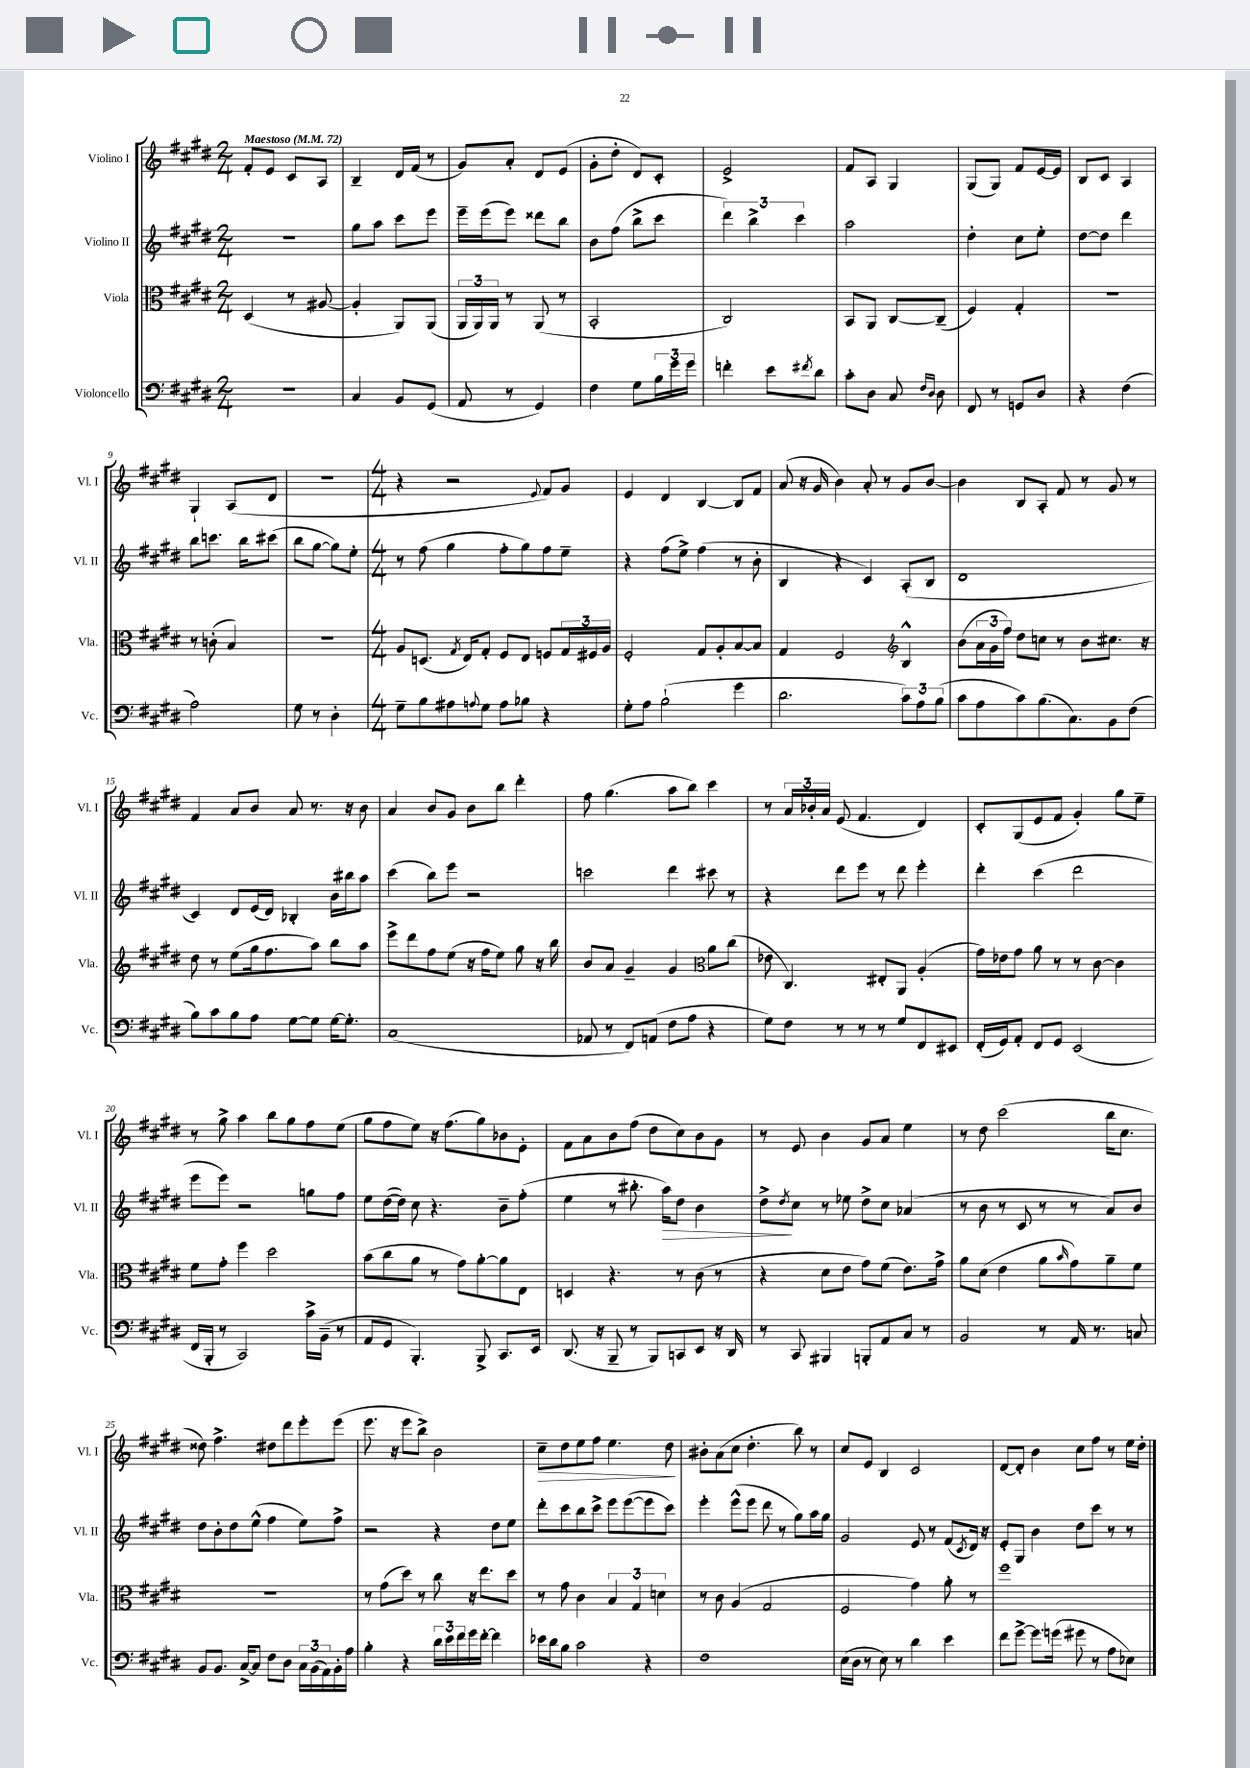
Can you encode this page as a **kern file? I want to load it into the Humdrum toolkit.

**kern	**kern	**kern	**kern
*staff4	*staff3	*staff2	*staff1
*clefF4	*clefC3	*clefG2	*clefG2
*k[f#c#g#d#]	*k[f#c#g#d#]	*k[f#c#g#d#]	*k[f#c#g#d#]
*M2/4	*M2/4	*M2/4	*M2/4
*MM72	*MM72	*MM72	*MM72
2r	(4D#	2r	8f#'
.	.	.	8e
.	8r	.	8c#
.	[8A#	.	8A
=	=	=	=
4C#	4A#']	8gg#	4B~
.	.	8aa	.
8BB	8AA)	8ccc#	16d#
.	.	.	(16f#
(8GG#	(8AA	8eee	8r
=	=	=	=
8AA	24AA	16eee~	8g#)
.	24AA)	.	.
.	.	(16eee	.
.	24AA	.	.
8r	8r	8eee)	8a'
4GG#)	(8AA	8ddd##	8d#
.	8r	8bb	(8e
=	=	=	=
4F#	2BB'	8b	8g#'
.	.	(8ff#	8dd#'
8G#	.	8bb^	8d#)
24B	.	8ccc#	8c#'
24g#	.	.	.
24g#	.	.	.
=	=	=	=
4f'	2C#)	6ddd#)	2e^
.	.	6bb^	.
8e	.	.	.
.	.	6ccc#	.
8qf#	.	.	.
8d#	.	.	.
=	=	=	=
8c#'	8BB	2aa	8f#
8D#	8AA	.	8A
8C#	[8C#	.	4G#
16qqF#	.	.	.
16qqD#	.	.	.
8D#	(8C#~]	.	.
=	=	=	=
8FF#	4F#)	4dd#'	(8G#
8r	.	.	8G#)
8GG	4G#'	8cc#	8f#
8D#	.	8ee'	[16e
.	.	.	16e]
=	=	=	=
4r	2r	[8dd#	8B
.	.	8dd#]	8c#
(4F#	.	4ddd#	4A
=	=	=	=
2A)	8r	8bb	4G#`
.	(8c'	8.ccc	.
.	4B)	.	(8A
.	.	16bb	.
.	.	(8ccc#	8d#
=	=	=	=
8G#	2r	8bb	2r
8r	.	[8gg#	.
4D#'	.	8gg#])	.
.	.	8ee'	.
=	=	=	=
*M4/4	*M4/4	*M4/4	*M4/4
8G#~	8A	8r	4r
8B	(8.D	(8ff#	.
8A#	.	4gg#	2r
.	8qG#	.	.
.	16E)	.	.
8qqA	.	.	.
8G#	8G#'	.	.
8A	8F#	8ff#'	.
8B-	8E	8gg#)	.
.	.	.	8qqe
4r	8F	8ff#	8f#)
.	24G#	8ee~	8g#
.	24F#	.	.
.	24A	.	.
=	=	=	=
8G#'	2F#'	4r	4e
8A	.	.	.
(2B`	.	(8ff#	4d#
.	.	8ee^)	.
.	8G#	(4ff#	[4B
.	8A'	.	.
4g#	[8B	8r	8B]
.	8B]	8b'	8f#
=	=	=	=
2.d#	4G#	4B	(8a
.	.	.	16r
.	.	.	16g#
.	2F#	4r	4b)
.	.	4c#)	8a'
.	.	.	8r
12c#)	4B^^	(8A'	8g#
12A	.	.	.
.	.	8B	[8b
(12B	.	.	.
=	=	=	=
*	*clefG2	*	*
8c#	(8b	1d#	4b]
8A	24a	.	.
.	24g#	.	.
.	24ff#)	.	.
8c#)	8dd#	.	8B
(8.B	8cc	.	8A'
.	8r	.	8f#
8.C#)	.	.	.
.	8b	.	8r
8BB	8.cc#	.	8g#
(8F#	.	.	8r
.	16r	.	.
=	=	=	=
8B)	8dd#	4c#)	4f#
8c#	8r	.	.
8B	(8ee	8d#	8a
8A	16gg#	(16e	8b
.	8.ff#	16d#)	.
[8G#	.	4B-'	8a
8G#]	8aa)	.	8.r
[16G#	8bb	16b	.
8.G#']	.	16bb#	16r
.	8aa	8aa	8b
=	=	=	=
(1C#	8eee^	(4ccc#	4a
.	8ddd#	.	.
.	8ff#	8bb)	8b
.	(8ee	8eee	8g#
.	16r	2r	8b
.	16ff#	.	.
.	8ee)	.	8bb
.	8gg#	.	4ddd#'
.	16r	.	.
.	16bb	.	.
=	=	=	=
8AA-	8b	2ccc	8ff#
8r	8a	.	(4.gg#
8FF#)	4g#~	.	.
(8AA	.	.	.
8F#	4g#	4ddd#	8aa
8A	.	.	8bb)
4r	8a	8ccc#	4ccc#
.	(8cc#	8r	.
=	=	=	=
*	*clefC3	*	*
8G#)	8e-	4r	8r
8F#	4.C#)	.	24a
.	.	.	24b-'
.	.	.	24a
8r	.	8ddd#	(8e
8r	.	8eee	4.f#
8r	8E#'	8r	.
8G#	8AA	8ddd#	.
8FF#	(4A'	4eee'	4d#)
8EE#	.	.	.
=	=	=	=
(16FF#'	16g#)	4ddd#'	8c#'
16GG#)	16e-	.	.
8AA'	8g#	.	(8G#
8FF#	8a	(4ccc#	8e
8GG#	8r	.	8f#
(2EE	8r	2ddd#	4g#')
.	[8c#	.	.
.	4c#]	.	8gg#
.	.	.	8ee~
=	=	=	=
16FF#	8f#	8eee	8r
16BBB'	.	.	.
8r	8g#'	8eee)	8gg#^
2CC#)	4ff#	2r	4aa
.	2dd#	.	8bb
.	.	.	8gg#
16c#^	.	8gg	8ff#
(16BB~	.	.	.
8r	.	8ff#	(8ee
=	=	=	=
8AA	(8b	8ee	8gg#
8GG#	8cc#	([16dd#	8ff#
.	.	16dd#])	.
4.BBB')	8a	8cc#	8ee)
.	8r	4.r	16r
.	.	.	(8.ff#
.	8g#)	.	.
8BBB^	[8a'	.	8gg#)
8.CC#	8a]	8b~	8b-
.	8E	(8ff#'	8e'
16EE	.	.	.
=	=	=	=
(8.DD#	4D	4ee	8f#
.	.	.	8a
16r	.	.	.
8BBB~	4.r	8r	8b
8r	.	8.bb#'	(8ff#
8BBB)	.	.	8dd#
.	.	16aa)	.
8CC	8r	8dd#	8cc#)
8EE	(8c#	4b	8b
16r	8r	.	8g#
16DD#	.	.	.
=	=	=	=
8r	4r	8dd#^	8r
.	.	8qdd#	.
8CC#	.	8cc#	8e
4BBB#	8d#	8r	4b
.	8e	8ee-	.
8BBB'	8g#)	8dd#^	8g#
8AA	(8f#	8cc#	8a
8C#	8.e)	(4a-	4ee
8r	.	.	.
.	16g#^	.	.
=	=	=	=
2BB	8a	8r	8r
.	(8d#	8b	8dd#
.	4e	8r	(2ccc#
.	.	8c#	.
8r	8a	8r	.
.	16qqb	.	.
16AA	8g#)	8r	.
8.r	.	.	.
.	8a~	8a)	16bb
.	.	.	8.cc#
8C	8f#	8b	.
=	=	=	=
8BB	1r	8dd#	8dd##)
8.BB	.	8b'	4.ff#^
.	.	8dd#	.
[16C#^	.	.	.
8C#]	.	(8ee^^	.
8F#	.	4ff#	8dd#
8D#	.	.	8ddd#
24C#	.	8ee)	8eee'
(24BB	.	.	.
24AA)	.	.	.
16BB'	.	8ff#^	(8eee
16A	.	.	.
=	=	=	=
4B'	8r	2r	8.eee
.	(8g#	.	.
.	.	.	16r
4r	8dd#)	.	8eee
.	8r	.	8bb^)
24d#	8cc#	4r	2b
24e	.	.	.
24f#	.	.	.
16g#	16r	.	.
[16f#'	8.ee	.	.
4f#]	.	8dd#	.
.	8dd#	8ee	.
=	=	=	=
16e-	8r	8ddd#'	8cc#~
16d#	.	.	.
8B	8g#	8ccc#	8dd#
2c#	4c#	8bb	8ee
.	.	8ccc#^	8ff#
.	6B	8eee	4.ee
.	.	([8eee	.
.	6G#	.	.
4r	.	8eee]	.
.	6d	.	.
.	.	8ccc#)	8dd#
=	=	=	=
1F#	8r	4eee'	8b#'
.	8c#	.	(8a
.	(4A	(8eee^^	8cc#
.	.	8eee	4.dd#'
.	2G#	8ddd#	.
.	.	8r	.
.	.	8gg#)	8bb)
.	.	16aa	8r
.	.	16gg#	.
=	=	=	=
(16E	2F#	2g#	8cc#
16D#	.	.	.
8r	.	.	8e
8E)	.	.	4B
8r	.	.	.
4d#	4g#)	8e	2c#
.	.	8r	.
4e	8a'	(8f#	.
.	.	8qc#	.
.	8r	16d#)	.
.	.	16r	.
=	=	=	=
8f#	1ff#	8e'	[8d#
[8g#^	.	8G#	8d#']
8.g#]	.	4b	4b
(16g	.	.	.
8g#	.	8dd#	8cc#
8r	.	8ccc#	8ff#
8A	.	8r	8r
8E-)	.	8r	16ee
.	.	.	16dd#'
==	==	==	==
*-	*-	*-	*-
